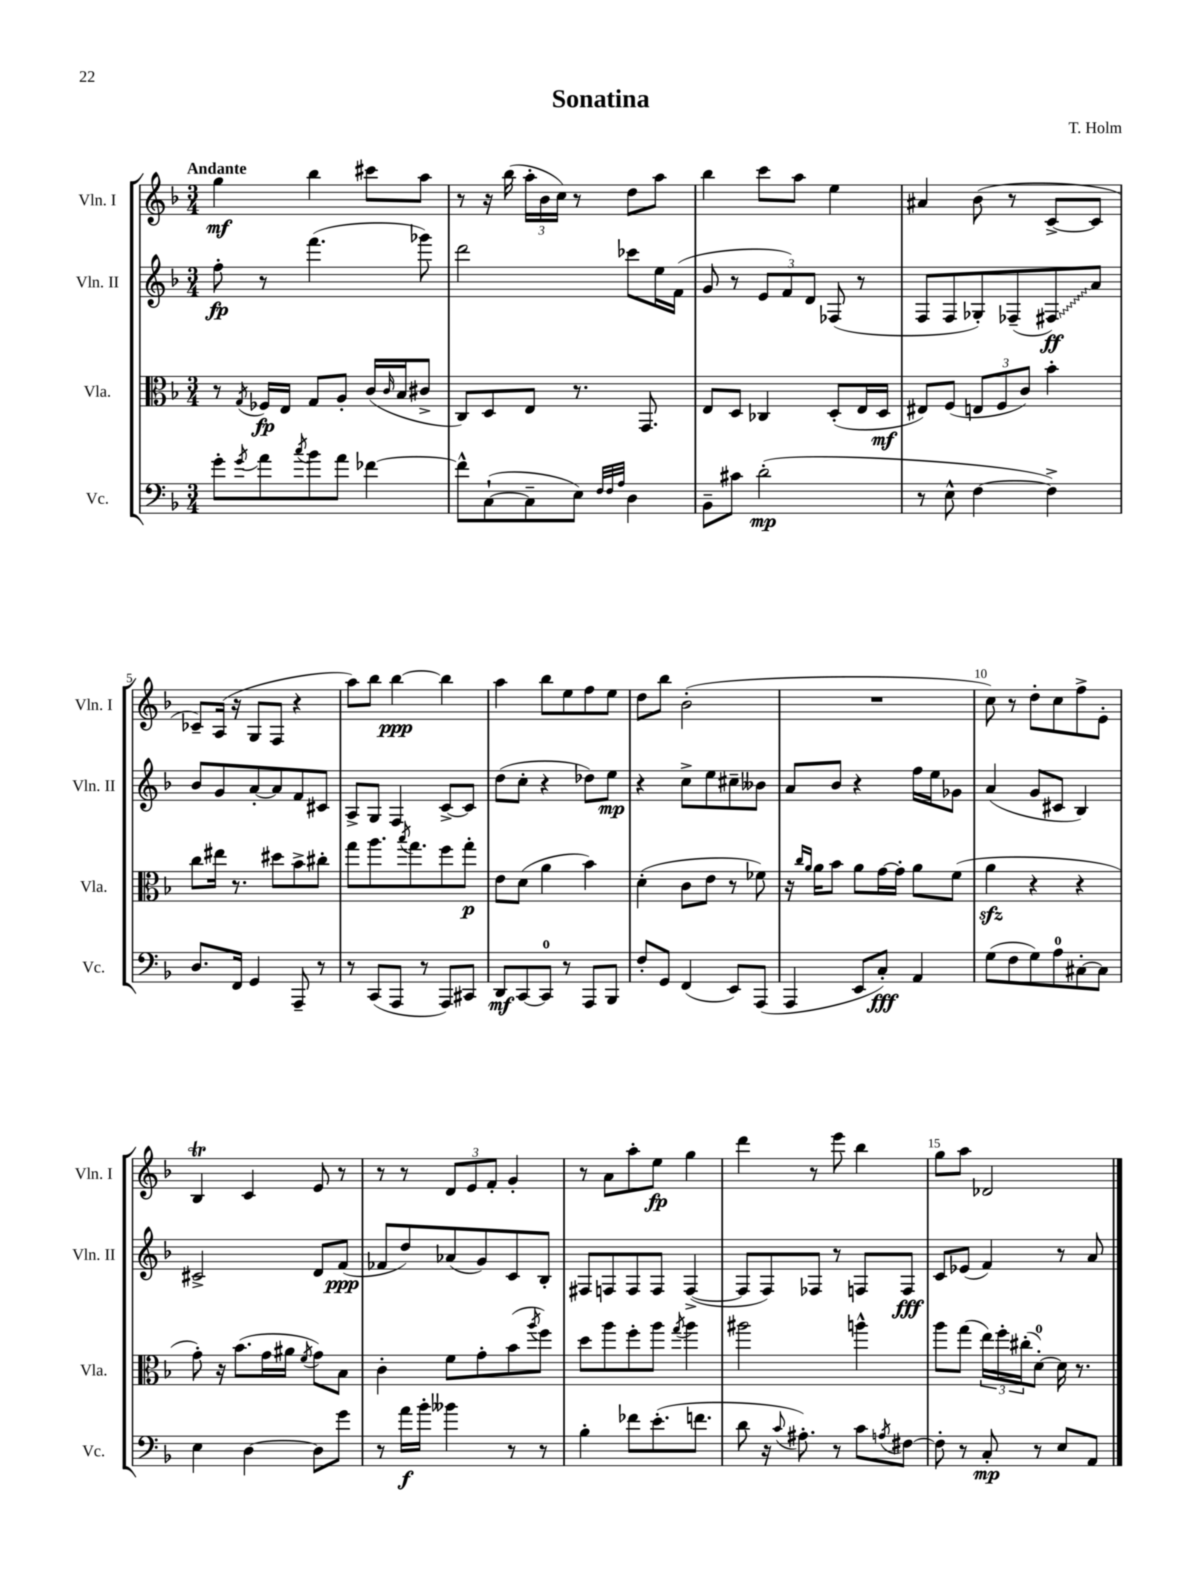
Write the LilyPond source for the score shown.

\header { title = "Sonatina" composer = "T. Holm" }
<<
\new StaffGroup <<
\new Staff = "s0" \with { instrumentName = "Vln. I" shortInstrumentName = "Vln. I" } {
    \clef treble \key f \major \numericTimeSignature \time 3/4 \tempo "Andante"
    g''4\mf bes''4 cis'''8 a''8 |
    r8 r16 bes''16( \tuplet 3/2 { a''16-. bes'16 c''16) } r8 d''8 a''8 |
    bes''4 c'''8 a''8 e''4 |
    ais'4 bes'8( r8 c'8~-> c'8 |
    ces'8--) a16( r16 g8 f8 r4 |
    a''8) bes''8 bes''4~\ppp bes''4 |
    a''4 bes''8 e''8 f''8 e''8 |
    d''8 bes''8 bes'2-.( |
    R2. |
    c''8) r8 d''8-. c''8 f''8-> e'8-. |
    bes4\trill c'4 e'8 r8 |
    r8 r8 \tuplet 3/2 { d'8 e'8 f'8-. } g'4-. |
    r8 a'8 a''8-. e''8\fp g''4 |
    d'''4 r8 e'''8 bes''4 |
    g''8 a''8 des'2 \bar "|." |
}
\new Staff = "s1" \with { instrumentName = "Vln. II" shortInstrumentName = "Vln. II" } {
    \clef treble \key f \major \numericTimeSignature \time 3/4
    f''8-.\fp r8 f'''4.( ges'''8) |
    d'''2 ces'''8 e''16 f'16( |
    g'8 r8 \tuplet 3/2 { e'8 f'8) d'8 } fes8( r8 |
    f8 f8 ges8-.) fes8--( \once \override Glissando.style = #'zigzag fis8\glissando\ff) a'8 |
    bes'8 g'8 a'8~-. a'8 f'8 cis'8 |
    a8-> g8 f4 c'8~-> c'8 |
    d''8( c''8-. r4 des''8) e''8\mp |
    r4 c''8-> e''8 cis''8-- beses'8 |
    a'8 bes'8 r4 f''16 e''16 ges'8 |
    a'4( g'8 cis'8 bes4) |
    cis'2-> d'8 f'8\ppp( |
    fes'8 d''8) aes'8( g'8) c'8 bes8-. |
    fis8 f8 f8 f8 f4~->( |
    f8 f8) fes8 r8 f8 f8\fff |
    c'8 ees'8( f'4) r8 a'8 \bar "|." |
}
\new Staff = "s2" \with { instrumentName = "Vla." shortInstrumentName = "Vla." } {
    \clef alto \key f \major \numericTimeSignature \time 3/4
    r8 \acciaccatura { g8 } fes16\fp e16 g8 a8-. c'16( \grace { c'16 } bes16 cis'8-> |
    c8) d8 e8 r8. g,8. |
    e8 d8 ces4 d8-.( e16 d16\mf |
    eis8) f8( \tuplet 3/2 { e8 f8 c'8) } bes'4-. |
    c''8 eis''16 r8. dis''8 bes'8-> cis''8-. |
    g''8 a''8. \acciaccatura { bes''8 } g''8. f''8 g''8-.\p |
    e'8 d'8( a'4 bes'4) |
    d'4-.( c'8 e'8 r8 fes'8) |
    r16 \grace { c''16 a'16 } a'16 bes'8 a'8 g'16~ g'16-. a'8 f'8( |
    a'4\sfz r4 r4 |
    g'8-.) r16 bes'8.( g'16 ais'16 \acciaccatura { f'8 } g'8) bes8 |
    c'4-. f'8 g'8-. bes'8( \acciaccatura { a''8 } f''8) |
    d''8 a''8 f''8-. a''8 \acciaccatura { g''8 } a''4 |
    ais''2 a''4-^ |
    a''8 g''8( \tuplet 3/2 { e''16) f''16-. cis''16-.( } d'8-0~-.) d'16 r8. \bar "|." |
}
\new Staff = "s3" \with { instrumentName = "Vc." shortInstrumentName = "Vc." } {
    \clef bass \key f \major \numericTimeSignature \time 3/4
    g'8-. \acciaccatura { g'8 } a'8 \acciaccatura { c''8 } bes'8 a'8 fes'4~ |
    fes'8-^ c8~-!( c8-- e8) \grace { f32 f32 a32 } d4 |
    bes,8-- cis'8 d'2-.\mp( |
    r8 e8-^ f4~ f4->) |
    d8. f,16 g,4 a,,8-- r8 |
    r8 c,8( a,,8 r8 a,,8) cis,8 |
    d,8\mf c,8~ c,8-0 r8 a,,8 bes,,8 |
    f8-. g,8 f,4( e,8) a,,8( |
    a,,4 e,8 c8-.\fff) a,4 |
    g8( f8 g8) a8-0 cis8~-. cis8 |
    e4 d4~ d8 g'8 |
    r8 a'16\f bes'16-. beses'4 r8 r8 |
    bes4-. fes'8 e'8.-.( f'8. |
    d'8 r16 \appoggiatura { c'8 } ais8.-.) r8 c'8 \acciaccatura { a8 } fis8~ |
    fis8-. r8 c8-.\mp r8 e8 a,8 \bar "|." |
}
>>
>>
\layout { \context { \Score \override BarNumber.break-visibility = ##(#f #t #t) barNumberVisibility = #(every-nth-bar-number-visible 5) } }
